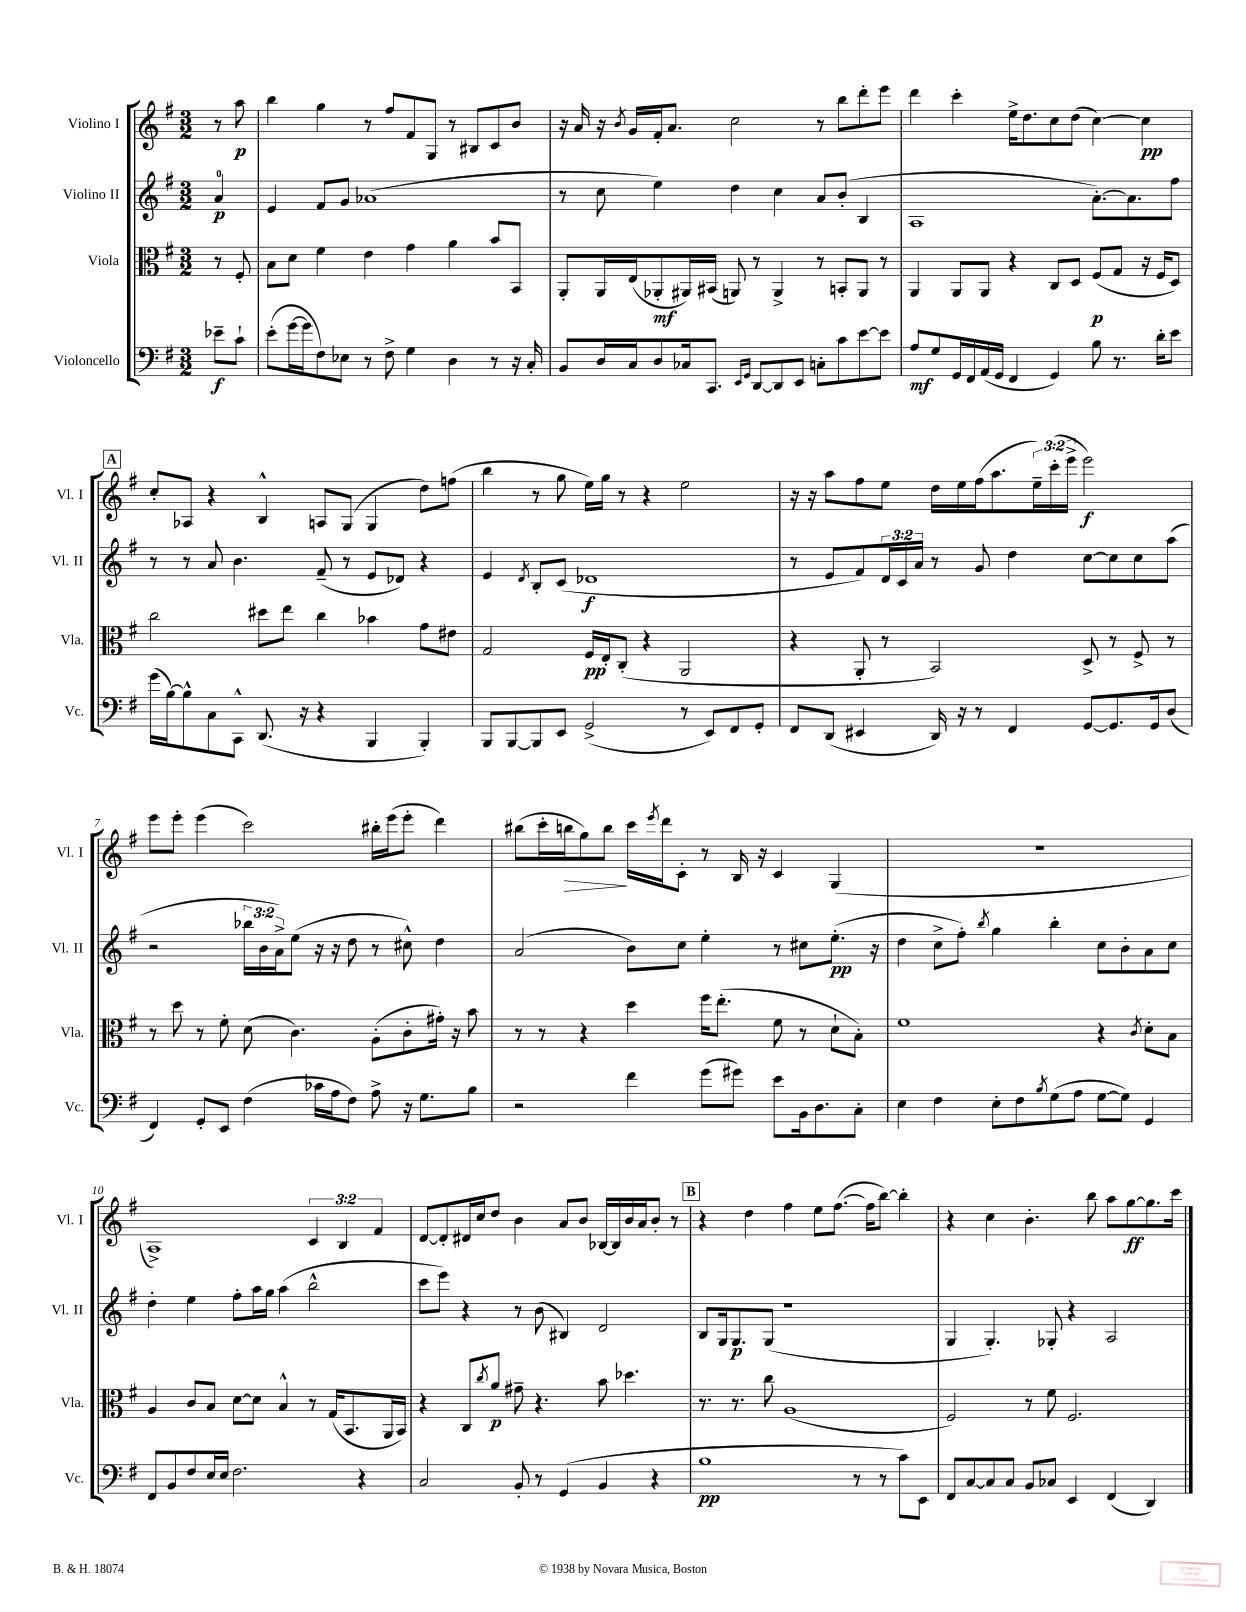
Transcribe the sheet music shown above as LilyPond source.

<<
\new StaffGroup <<
\new Staff = "s0" \with { instrumentName = "Violino I" shortInstrumentName = "Vl. I" } {
    \clef treble \key g \major \numericTimeSignature \time 3/2 \override Staff.TupletNumber.text = #tuplet-number::calc-fraction-text \partial 4
    r8 a''8\p |
    b''4 g''4 r8 fis''8 fis'8 g8 r8 bis8 c'8 b'8 |
    r16 a'16 r16 \acciaccatura { b'8 } g'16 fis'16-. a'8. c''2 r8 b''8 d'''8-. e'''8 |
    d'''4 c'''4-. e''16-> d''8. c''8 d''8( c''4~) c''4\pp |
    \mark \markup { \box "A" } c''8-. aes8 r4 b4-^ a8 g8( g4 d''8) f''8( |
    b''4 r8 g''8 e''16) g''16 r8 r4 e''2 |
    r16 r16 a''8 fis''8 e''8 d''16 e''16 fis''16( a''8. \tuplet 3/2 { e''16--) c'''16-.( e'''16-> } e'''2\f) |
    e'''8 e'''8-. e'''4( c'''2) bis''16-. e'''16( e'''8-. d'''4) |
    bis''8( c'''16-. b''16\> g''8) b''8\! c'''16 \acciaccatura { e'''8 } d'''16 c'8-. r8 b16 r16 c'4 g4( |
    R1. |
    a1->) \tuplet 3/2 { c'4 b4 fis'4 } |
    d'8~ d'8-. dis'16 c''16 d''8 b'4 a'8 b'8 bes16~ bes16 b'16 a'16 b'8-. r8 |
    \mark \markup { \box "B" } r4 d''4 fis''4 e''8 fis''8.~( fis''16 b''8~) b''4-. |
    r4 c''4 b'4.-. b''8 a''8 g''8~\ff g''8. c'''16 \bar "|." |
}
\new Staff = "s1" \with { instrumentName = "Violino II" shortInstrumentName = "Vl. II" } {
    \clef treble \key g \major \numericTimeSignature \time 3/2 \override Staff.TupletNumber.text = #tuplet-number::calc-fraction-text \partial 4
    a'4-0\p |
    e'4 fis'8 g'8 aes'1( |
    r8 c''8 e''4) d''4 c''4 a'8 b'8-.( b4 |
    a1 a'8.~-.) a'8. fis''8 |
    \mark \markup { \box "A" } r8 r8 a'8 b'4. fis'8--( r8 e'8 des'8) r4 |
    e'4 \acciaccatura { d'8 } b8-. c'8( des'1\f |
    r8 e'8 fis'8) \tuplet 3/2 { d'16 c'16 a'16 } r8 g'8 d''4 c''8~ c''8 c''8 a''8( |
    r2 \tuplet 3/2 { bes''16 b'16 a'16->) } e''8( r16 r16 d''8 r8 cis''8-^) d''4 |
    a'2( b'8) c''8 e''4-. r8 cis''8 e''8.-.\pp( r16 |
    d''4 c''8-> fis''8-.) \acciaccatura { b''8 } g''4 b''4-. c''8 b'8-. a'8 c''8 |
    d''4-. e''4 fis''8-. a''16 g''16 a''4( b''2-^ |
    c'''8 e'''8) r4 r8 b'8( bis4) d'2 |
    \mark \markup { \box "B" } b8 g16 g8.\p g8( r1 |
    g4 g4.-.) ges8-. r4 a2 \bar "|." |
}
\new Staff = "s2" \with { instrumentName = "Viola" shortInstrumentName = "Vla." } {
    \clef alto \key g \major \numericTimeSignature \time 3/2 \partial 4
    r8 fis8-. |
    b8 d'8 fis'4 e'4 g'4 a'4 b'8 b,8 |
    a,8-. a,16 e16( aes,8-.\mf ais,16) bis,16( a,8) r8 a,4-> r8 b,8-. a,8 r8 |
    a,4 a,8 a,8 r4 c8 d8 fis8\p( g8 r16 fis16 d8) |
    \mark \markup { \box "A" } c''2 dis''8 e''8 c''4 bes'4 g'8 eis'8 |
    g2 fis16\pp e16-. c8-.( r4 a,2 |
    r4 a,8-. r8 b,2) d8-> r8 fis8-> r8 |
    r8 d''8 r8 fis'8-. d'8( c'4.) a8-.( c'8-. gis'16-.) r16 b'8 |
    r8 r8 r4 d''4 fis''16 e''8.-.( fis'8 r8 d'8-! b8-.) |
    fis'1 r4 \acciaccatura { c'8 } d'8-. b8 |
    a4 c'8 b8 d'8~ d'8 b4-^ r8 g16( b,8. a,16 b,16) |
    r4 c8 \acciaccatura { c''8 } a'8\p gis'8-- r4. b'8 des''4. |
    \mark \markup { \box "B" } r8. r8. c''8 a1( |
    fis2) r8 fis'8 fis2. \bar "|." |
}
\new Staff = "s3" \with { instrumentName = "Violoncello" shortInstrumentName = "Vc." } {
    \clef bass \key g \major \numericTimeSignature \time 3/2 \partial 4
    ees'8--\f c'8-! |
    e'8-.( g'16~ g'16 fis8) ees8 r8 fis8-> g4 d4 r8 r16 c16-. |
    b,8 d16 c16 d8 ces16 c,8. \grace { e,16 g,16 } d,8~ d,8 e,8 c8-. c'8 e'8~ e'8 |
    a8\mf g8 g,16 fis,16 a,16( g,16 fis,4 g,4) b8 r8. d'16-. e'8 |
    \mark \markup { \box "A" } g'16( b16~) b8-^ c8 c,8-^ d,8.( r16 r4 b,,4 b,,4-.) |
    b,,8 b,,8~ b,,8 e,8 g,2->( r8 e,8) fis,8 g,8-. |
    fis,8 d,8( eis,4 d,16) r16 r8 fis,4 g,8~ g,8. g,16 d8( |
    fis,4) g,8-. e,8 fis4( ces'16 a16 fis8) a8-> r16 g8. b8 |
    r2 fis'4 g'8( gis'8) e'8 b,16 d8. c8-. |
    e4 fis4 e8-. fis8 \acciaccatura { b8 } g8( a8 g8~ g8) g,4 |
    fis,8 b,8 fis8 e16 e16 fis2. r4 |
    c2 b,8-. r8 g,4( b,4 r4 |
    \mark \markup { \box "B" } b1\pp r8 r8 c'8) e,8 |
    fis,8 c8~ c8 c8 b,8 ces8 e,4 fis,4( d,4) \bar "|." |
}
>>
>>
